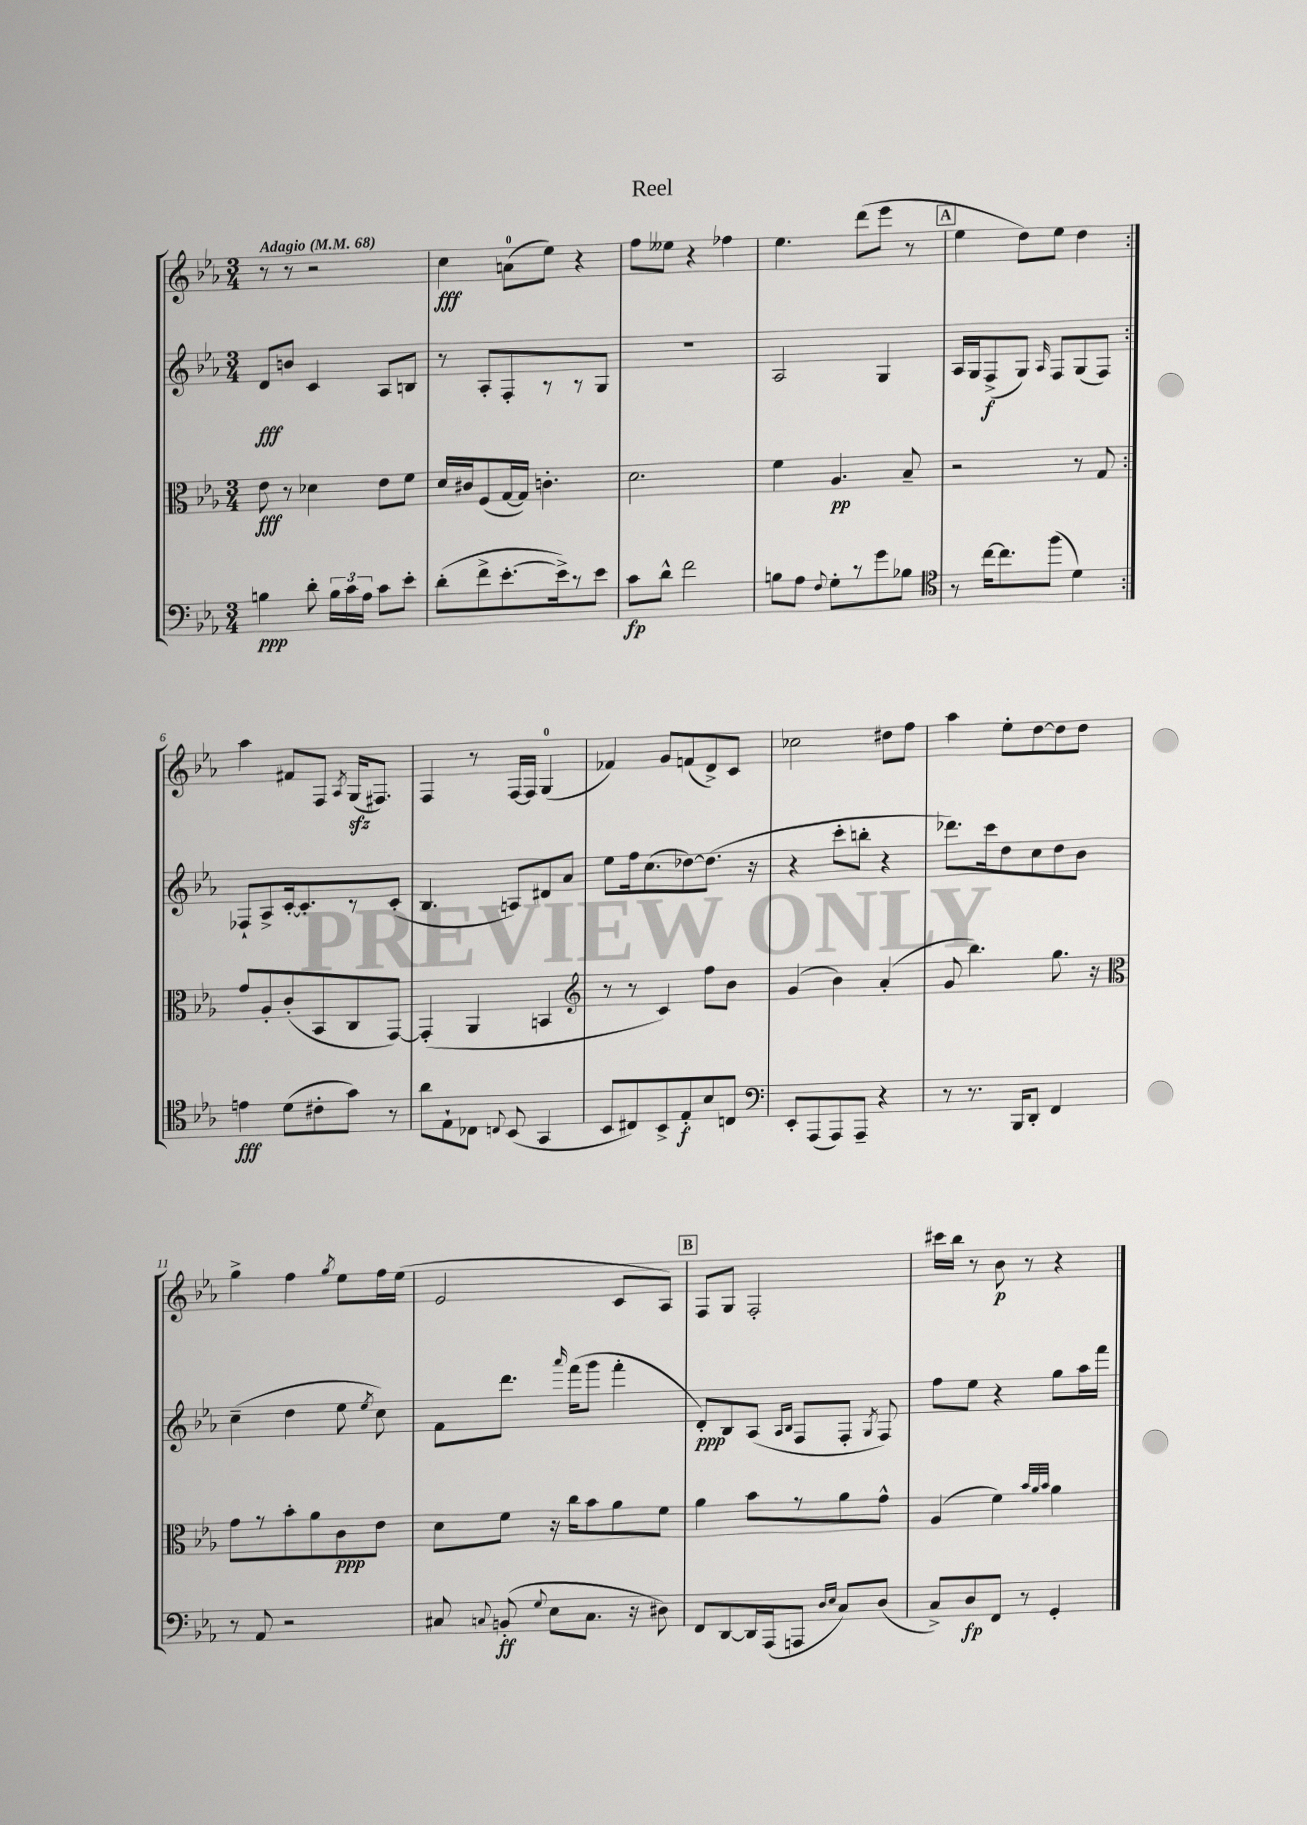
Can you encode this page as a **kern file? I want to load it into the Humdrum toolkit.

**kern	**dynam	**kern	**dynam	**kern	**dynam	**kern	**dynam
*part4	*part4	*part3	*part3	*part2	*part2	*part1	*part1
*staff4	*staff4	*staff3	*staff3	*staff2	*staff2	*staff1	*staff1
*clefF4	*	*clefC3	*	*clefG2	*	*clefG2	*
*k[b-e-a-]	*	*k[b-e-a-]	*	*k[b-e-a-]	*	*k[b-e-a-]	*
*M3/4	*	*M3/4	*	*M3/4	*	*M3/4	*
*MM68	*	*MM68	*	*MM68	*	*MM68	*
=1	=1	=1	=1	=1	=1	=1	=1
!	!	!	!	!	!	!LO:TX:a:B:t=Adagio	!
4Bn\	ppp	8e-\	fff	8d/L	fff	8r	.
.	.	8r	.	8bn/J	.	8r	.
8d'\	.	4d-X\	.	4c/	.	2r	.
24B\LL	.	.	.	.	.	.	.
24c\	.	.	.	.	.	.	.
24A-\JJ	.	.	.	.	.	.	.
8c\L	.	8e-\L	.	8A-/L	.	.	.
8e-'\J	.	8f\J	.	8Bn/J	.	.	.
=2	=2	=2	=2	=2	=2	=2	=2
(8d'\L	.	16d/LL	.	8r	.	4cc\	fff
.	.	16c#X/J	.	.	.	.	.
8f^\	.	(8F/	.	8A-'/L	.	.	.
[8.e-'\	.	[16G/L	.	8F'/	.	(8an\L	.
.	.	16G/JJ])	.	.	.	.	.
.	.	4.cn'\	.	8r	.	8ee-\J)	.
16e-^\k])	.	.	.	.	.	.	.
8r	.	.	.	8r	.	4r	.
8e-\J	.	.	.	8G/J	.	.	.
=3	=3	=3	=3	=3	=3	=3	=3
8c\L	fp	2.d\	.	2.r	.	8ff\L	.
8d^^\J	.	.	.	.	.	8ee--X\J	.
2f\	.	.	.	.	.	4r	.
.	.	.	.	.	.	4ff-X\	.
=4	=4	=4	=4	=4	=4	=4	=4
8Bn\L	.	4f\	.	2A-/	.	4.ee-\	.
8A-\J	.	.	.	.	.	.	.
8qqF/	.	.	.	.	.	.	.
8G'\L	.	4.A-/	pp	.	.	.	.
8r	.	.	.	.	.	(8ddd\L	.
8g\	.	.	.	4G/	.	8eee-\J	.
8B-X\J	.	8B-~/	.	.	.	8r	.
!!LO:REH:place=s1:t=A
=5	=5	=5	=5	=5	=5	=5	=5
*clefC4	*	*	*	*	*	*	*
8r	.	2r	.	16A-/LL	.	4ee-\	.
.	.	.	.	16G/J	.	.	.
[16cc\KL	.	.	.	(8F^/	f	.	.
8.cc\]	.	.	.	.	.	.	.
.	.	.	.	8G/J)	.	8dd\L)	.
.	.	.	.	16qqA-/	.	.	.
(8ff\J	.	.	.	8F/L	.	8ee-\J	.
4d\)	.	8r	.	(8G/	.	4dd\	.
.	.	8G/	.	8F/J)	.	.	.
!!LO:LB:g=z
=6:|!	=6:|!	=6:|!	=6:|!	=6:|!	=6:|!	=6:|!	=6:|!
4en\	fff	8g/L	.	8F-X`/L	.	4aa-\	.
.	.	8A-'/	.	8A-^/	.	.	.
(8d\L	.	(8c'/	.	[16c'/k	.	8f#X/L	.
.	.	.	.	8.c'/]	.	.	.
8c#X'\	.	8BB-/	.	.	.	8F/J	.
.	.	.	.	.	.	8qA-/	.
8g\J)	.	8C/	.	8r	.	(16Gzz/KL	.
.	.	.	.	.	.	8.F#X/J)	.
8r	.	[8GG/J)	.	(8c'/J	.	.	.
=7	=7	=7	=7	=7	=7	=7	=7
8a-\L	.	(4GG'/]	.	4.B-/	.	4F/	.
8E-`\	.	.	.	.	.	.	.
8C-X\J	.	4AA-/	.	.	.	8r	.
8qqCn/	.	.	.	.	.	.	.
(8BB-/	.	.	.	8An/L)	.	[16F/LL	.
.	.	.	.	.	.	16F/JJ]	.
4GG/	.	4BBn/	.	8d#X/	.	(4G/	.
.	.	.	.	8a-/J	.	.	.
=8	=8	=8	=8	=8	=8	=8	=8
*	*	*clefG2	*	*	*	*	*
8BB-/L	.	8r	.	8ee-\L	.	4f-X/)	.
8C#X/)	.	8r	.	16ff\k	.	.	.
.	.	.	.	(8.cc\	.	.	.
8BB-^/	.	4c/)	.	.	.	8g/L	.
8E-'/	f	.	.	[8dd-X\)	.	(8fn/	.
8B-/	.	8ff\L	.	(8.dd-\J]	.	8d^/)	.
8Cn/J	.	8b-\J	.	.	.	8c/J	.
.	.	.	.	16r	.	.	.
=9	=9	=9	=9	=9	=9	=9	=9
*clefF4	*	*	*	*	*	*	*
8EE-'/L	.	(4g/	.	4r	.	2cc-X\	.
(8AAA-/	.	.	.	.	.	.	.
8AAA-/)	.	4b-\)	.	8ccc'\L	.	.	.
8AAA-~/J	.	.	.	8bbn'\J	.	.	.
4r	.	(4a-'/	.	4r	.	8dd#X\L	.
.	.	.	.	.	.	8ff\J	.
=10	=10	=10	=10	=10	=10	=10	=10
8r	.	8g/	.	8.ddd-X\L)	.	4aa-\	.
8.r	.	4.bb-\)	.	.	.	.	.
.	.	.	.	16ccc\k	.	.	.
.	.	.	.	8dd\	.	8ee-'\L	.
16BBB-/KL	.	.	.	.	.	.	.
8DD'/J	.	.	.	8cc\	.	[8dd\	.
4FF/	.	8.gg\	.	8dd\	.	8dd\]	.
.	.	.	.	8b-\J	.	8dd\J	.
.	.	16r	.	.	.	.	.
!!LO:LB:g=z
=11	=11	=11	=11	=11	=11	=11	=11
*	*	*clefC3	*	*	*	*	*
8r	.	8g\L	.	(4cc~\	.	4gg^\	.
8AA-/	.	8r	.	.	.	.	.
2r	.	8b-'\	.	4dd\	.	4ff\	.
.	.	8a-\	.	.	.	.	.
.	.	.	.	.	.	8qgg/	.
.	.	8c\	ppp	8ee-\	.	8ee-\L	.
.	.	.	.	8qee-/	.	.	.
.	.	8e-\J	.	8cc\)	.	16ff\L	.
.	.	.	.	.	.	(16ee-\JJ	.
=12	=12	=12	=12	=12	=12	=12	=12
8C#X/	.	8d\L	.	8f\L	.	2e-/	.
8qqCn/	.	.	.	.	.	.	.
(8BBn'/	ff	8f\J	.	8.ddd\J	.	.	.
8qqG/	.	.	.	.	.	.	.
8E-\L	.	16r	.	.	.	.	.
.	.	.	.	16qqaaa-/	.	.	.
.	.	16cc\KL	.	(16fff\KL	.	.	.
8.C\J	.	8b-\	.	8ggg\J	.	.	.
.	.	8a-\	.	4fff'\	.	8c/L	.
16r	.	.	.	.	.	.	.
8D#X\)	.	8f\J	.	.	.	8A-/J)	.
!!LO:REH:place=s1:t=B
=13	=13	=13	=13	=13	=13	=13	=13
8FF/L	.	4a-\	.	8d'/L)	ppp	8F/L	.
[8DD/	.	.	.	8B-/	.	8G/J	.
16DD/L]	.	8b-\L	.	(8A-/J	.	2F'/	.
(16AAA-/J	.	.	.	.	.	.	.
.	.	.	.	16qqA-/LL	.	.	.
.	.	.	.	16qqB-/JJ	.	.	.
8AAAn/J	.	8r	.	8F/L	.	.	.
16qqD/LL	.	.	.	.	.	.	.
16qqE-/JJ	.	.	.	.	.	.	.
8C/L)	.	8a-\	.	8F'/J	.	.	.
.	.	.	.	8qG/	.	.	.
(8D/J	.	8g^^\J	.	8F/)	.	.	.
=14	=14	=14	=14	=14	=14	=14	=14
8C^/L)	.	(4A-/	.	8ff\L	.	16ccc#X\LL	.
.	.	.	.	.	.	16bb-\JJ	.
8D/	fp	.	.	8ee-\J	.	8r	.
8FF/J	.	4f\)	.	4r	.	8b-\	p
8r	.	.	.	.	.	8r	.
.	.	32qqb-/LLL	.	.	.	.	.
.	.	32qqa-/	.	.	.	.	.
.	.	32qqb-/JJJ	.	.	.	.	.
4GG'/	.	4a-\	.	8gg\L	.	4r	.
.	.	.	.	16aa-\L	.	.	.
.	.	.	.	16fff\JJ	.	.	.
==	==	==	==	==	==	==	==
*-	*-	*-	*-	*-	*-	*-	*-
